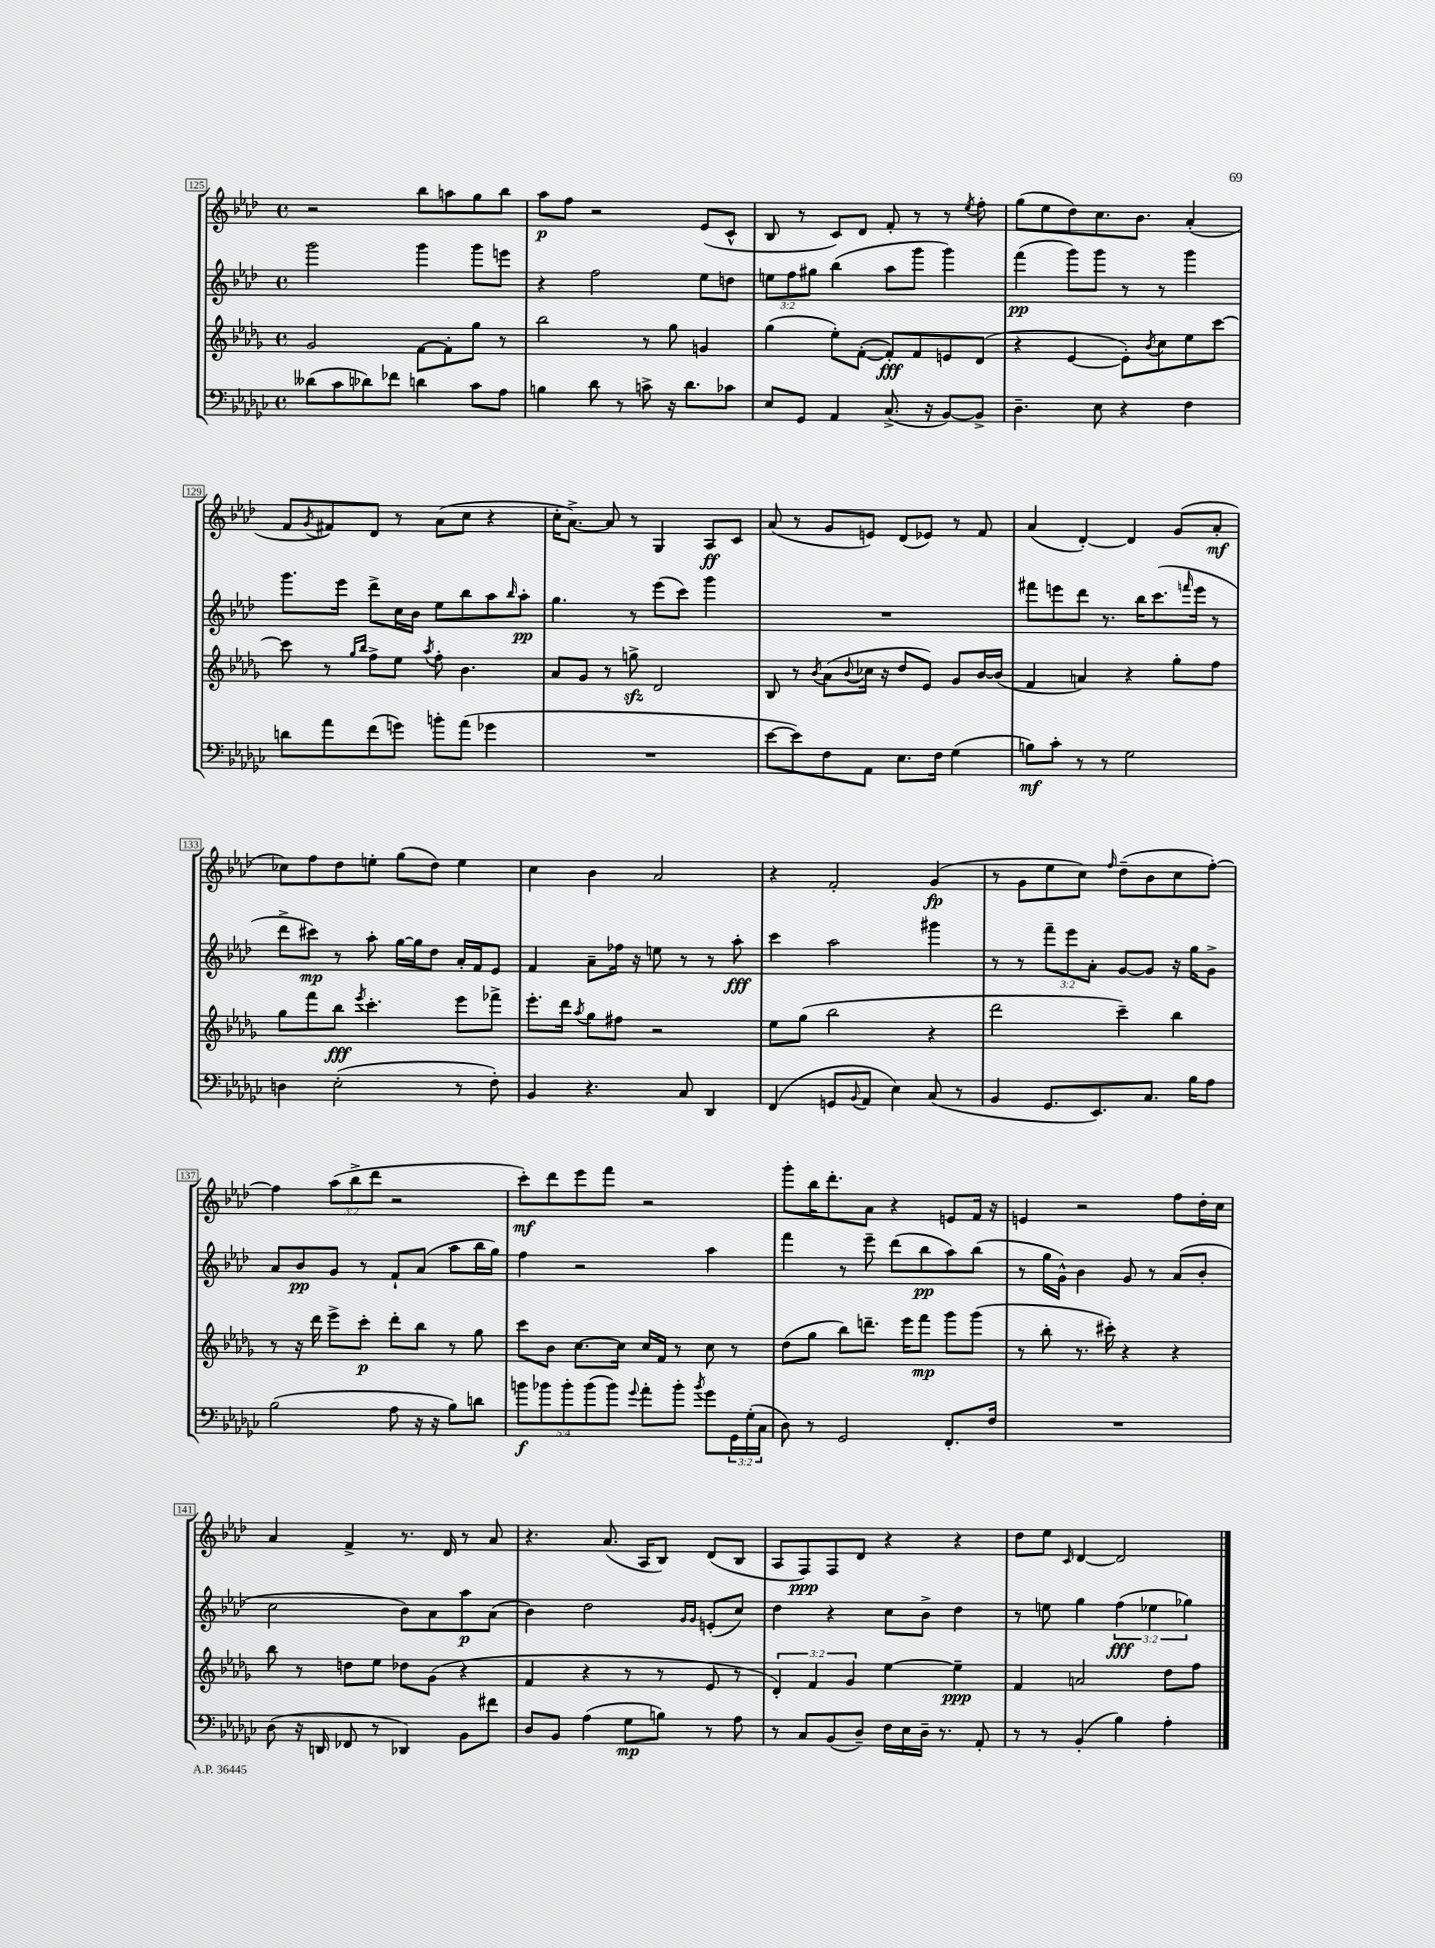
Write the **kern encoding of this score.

**kern	**dynam	**kern	**dynam	**kern	**dynam	**kern	**dynam
*part4	*part4	*part3	*part3	*part2	*part2	*part1	*part1
*staff4	*staff4	*staff3	*staff3	*staff2	*staff2	*staff1	*staff1
*clefF4	*	*clefG2	*	*clefG2	*	*clefG2	*
*k[b-e-a-d-g-c-]	*	*k[b-e-a-d-g-]	*	*k[b-e-a-d-]	*	*k[b-e-a-d-]	*
*M4/4	*	*M4/4	*	*M4/4	*	*M4/4	*
*met(c)	*	*met(c)	*	*met(c)	*	*met(c)	*
=125	=125	=125	=125	=125	=125	=125	=125
(8d--X\L	.	2g-/	.	2ggg\	.	2r	.
8c-\	.	.	.	.	.	.	.
8d-X\)	.	.	.	.	.	.	.
8f-X\J	.	.	.	.	.	.	.
4dn\	.	[8f\L	.	4ggg\	.	8bb-\L	.
.	.	8f'\]	.	.	.	8aan\	.
8c-\L	.	8gg-\J	.	8ggg\L	.	8gg\	.
8A-\J	.	8r	.	8eeen\J	.	8bb-\J	.
=126	=126	=126	=126	=126	=126	=126	=126
4Bn\	.	2bb-\	.	4r	.	8aa-\L	p
.	.	.	.	.	.	8ff\J	.
8d-\	.	.	.	2ff\	.	2r	.
8r	.	.	.	.	.	.	.
8cn^\	.	8r	.	.	.	.	.
16r	.	8gg-\	.	.	.	.	.
8.d-\L	.	.	.	.	.	.	.
.	.	4gn/	.	8ee-\L	.	(8e-/L	.
8c-X\J	.	.	.	8ddn\J	.	8c^^/J	.
=127	=127	=127	=127	=127	=127	=127	=127
8E-/L	.	(4gg-\	.	12een\L	.	8B-/	.
.	.	.	.	12ff\	.	.	.
8GG-/J	.	.	.	.	.	8r	.
.	.	.	.	12gg#X\J	.	.	.
4AA-/	.	8ee-'\L)	.	(4bb-\	.	8c/L)	.
.	.	([8f'\J	.	.	.	8d-/J	.
(8.C-^/	.	8f'/L])	fff	8aa-\L	.	8f'/	.
.	.	8f/	.	8ggg\J	.	8r	.
16r	.	.	.	.	.	.	.
[8BB-/L)	.	8en/	.	4ggg\)	.	8r	.
.	.	.	.	.	.	8qee-/	.
8BB-^/J]	.	(8d-/J	.	.	.	8ff'\	.
=128	=128	=128	=128	=128	=128	=128	=128
4.D-~\	.	4r	.	(4fff\	pp	(8gg\L	.
.	.	.	.	.	.	8ee-\	.
.	.	[4e-/	.	8ggg\L)	.	8dd-\)	.
8E-\	.	.	.	8ggg\J	.	8.cc\	.
4r	.	8e-'\L])	.	8r	.	.	.
.	.	.	.	.	.	8.b-\J	.
.	.	8qb-/	.	.	.	.	.
.	.	8cc\	.	8r	.	.	.
4F\	.	8ee-\	.	4ggg\	.	(4a-'/	.
.	.	[8ccc\J	.	.	.	.	.
!!LO:LB:g=z
=129	=129	=129	=129	=129	=129	=129	=129
8dn\L	.	8ccc\]	.	8.ggg\L	.	8f/L	.
.	.	.	.	.	.	8qg/	.
8a-\	.	8r	.	.	.	8f#X/)	.
.	.	.	.	16eee-\Jk	.	.	.
.	.	16qqgg-/LL	.	.	.	.	.
.	.	16qqbb-/JJ	.	.	.	.	.
(8f\	.	8ff^\L	.	8ddd-^\L	.	8d-/J	.
8gn\J)	.	8ee-\J	.	16cc\L	.	8r	.
.	.	.	.	16b-\JJ	.	.	.
.	.	8qaa-/	.	.	.	.	.
8bn'\L	.	8ff'\	.	8ee-\L	.	(8a-\L	.
(8a-\J	.	4.b-\	.	8bb-\	.	8cc\J	.
4g-X\	.	.	.	8aa-\	.	4r	.
.	.	.	.	16qqbb-/	.	.	.
.	.	.	.	8aa-'\J	pp	.	.
=130	=130	=130	=130	=130	=130	=130	=130
1r	.	8a-/L	.	4.gg\	.	16cc'\KL	.
.	.	.	.	.	.	[8.a-^\J)	.
.	.	8g-/J	.	.	.	.	.
.	.	8r	.	.	.	8a-/]	.
.	.	8ggnzz^\	.	8r	.	8r	.
.	.	2d-/	.	(8eee-\L	.	4G/	.
.	.	.	.	8ccc\J)	.	.	.
.	.	.	.	4ggg\	.	8A-/L	ff
.	.	.	.	.	.	8c/J	.
=131	=131	=131	=131	=131	=131	=131	=131
[8e-\L	.	8B-/	.	1r	.	(8a-/	.
8e-\])	.	8r	.	.	.	8r	.
.	.	8qb-/	.	.	.	.	.
8F\	.	(8a-\L	.	.	.	8g/L	.
.	.	8qqb-/	.	.	.	.	.
8AA-\J	.	16cc-X\Jk	.	.	.	8en/J)	.
.	.	16r	.	.	.	.	.
8.E-\L	.	8dd-/L	.	.	.	(8d-/L	.
.	.	8e-/J)	.	.	.	8e-X/J)	.
16F\Jk	.	.	.	.	.	.	.
(4G-\	.	8g-/L	.	.	.	8r	.
.	.	[16b-/L	.	.	.	8f/	.
.	.	(16b-/JJ]	.	.	.	.	.
=132	=132	=132	=132	=132	=132	=132	=132
8Bn\L)	mf	4f/	.	8fff#X\L	.	(4a-/	.
8c-'\J	.	.	.	8eeen\	.	.	.
8r	.	4an/)	.	8ddd-\J	.	[4d-'/)	.
8r	.	.	.	8.r	.	.	.
2G-\	.	4r	.	.	.	4d-/]	.
.	.	.	.	16bb-\KL	.	.	.
.	.	.	.	(8.ccc\	.	.	.
.	.	8gg-'\L	.	.	.	(8g/L	.
.	.	.	.	16qqfffn/	.	.	.
.	.	.	.	16eee\Jk	.	.	.
.	.	8ff\J	.	8r	.	8a-'/J	mf
!!LO:LB:g=z
=133	=133	=133	=133	=133	=133	=133	=133
4Dn\	.	8gg-\L	.	8ddd-^\L	.	8cc-X\L)	.
.	.	8fff\	.	8ccc#X\J)	mp	8ff\	.
(2E-'\	.	8bb-\J	fff	8r	.	8dd-\	.
.	.	8qeee-/	.	.	.	.	.
.	.	4.ccc'\	.	8aa-'\	.	8een'\J	.
.	.	.	.	[16gg\LL	.	(8gg\L	.
.	.	.	.	16gg\J]	.	.	.
.	.	.	.	8dd-\J	.	8dd-\J)	.
8r	.	8eee-\L	.	16a-'/LL	.	4ee\	.
.	.	.	.	16f/J	.	.	.
8F'\)	.	8fff-X^\J	.	8e-/J	.	.	.
=134	=134	=134	=134	=134	=134	=134	=134
4BB-/	.	8.eee-'\L	.	4f/	.	4cc\	.
.	.	16ddd-\Jk	.	.	.	.	.
.	.	8qaa-/	.	.	.	.	.
4.r	.	8gg-\L	.	8a-~\L	.	4b-\	.
.	.	8ff#X\J	.	16ff-X\Jk	.	.	.
.	.	.	.	16r	.	.	.
.	.	2r	.	8een\	.	2a-/	.
8C-/	.	.	.	8r	.	.	.
4DD-/	.	.	.	8r	.	.	.
.	.	.	.	8aa-'\	fff	.	.
=135	=135	=135	=135	=135	=135	=135	=135
(4FF/	.	8ee-\L	.	4ccc\	.	4r	.
.	.	(8gg-\J	.	.	.	.	.
8GGn/L	.	2bb-\	.	2aa-\	.	2f'/	.
8qqBB-/	.	.	.	.	.	.	.
8AA-/J	.	.	.	.	.	.	.
4E-\)	.	.	.	.	.	.	.
(8C-/	.	4r	.	4ggg#X\	.	(4g/	fp
8r	.	.	.	.	.	.	.
=136	=136	=136	=136	=136	=136	=136	=136
4BB-/	.	2ddd-\	.	8r	.	8r	.
.	.	.	.	8r	.	8g\L	.
8.GG-/L	.	.	.	12fff~\L	.	8ee-\	.
.	.	.	.	12eee-\	.	.	.
.	.	.	.	.	.	8cc\J)	.
.	.	.	.	12a-'\J	.	.	.
8.EE-/)	.	.	.	.	.	.	.
.	.	.	.	.	.	16qqff/	.
.	.	4ccc~\)	.	[8g/L	.	(8dd-~\L	.
8.C-/J	.	.	.	8g/J]	.	8b-\	.
.	.	4bb-\	.	16r	.	8cc\	.
16B-\KL	.	.	.	16gg\KL	.	.	.
8A-\J	.	.	.	8g^\J	.	[8ff'\J)	.
!!LO:LB:g=z
=137	=137	=137	=137	=137	=137	=137	=137
(2B-\	.	8r	.	8a-/L	.	4ff\]	.
.	.	16r	.	8b-/	pp	.	.
.	.	16ddd-\	.	.	.	.	.
.	.	8eee-^\L	.	8g/J	.	(12aa-\L	.
.	.	.	.	.	.	12bb-^\	.
.	.	8ccc'\J	p	8r	.	.	.
.	.	.	.	.	.	12ddd-\J	.
8A-\	.	8ddd-'\L	.	8f`/L	.	2r	.
16r	.	8bb-\J	.	(8a-/J	.	.	.
16r	.	.	.	.	.	.	.
8B-\L)	.	8r	.	8aa-\L	.	.	.
8dn\J	.	8gg-\	.	16bb-\L	.	.	.
.	.	.	.	16gg\JJ)	.	.	.
=138	=138	=138	=138	=138	=138	=138	=138
10bn\L	f	8ccc\L	.	4ff\	.	8ccc'\L)	mf
10b-X\	.	.	.	.	.	.	.
.	.	8b-\J	.	.	.	8ddd-\	.
10b-'\	.	.	.	.	.	.	.
.	.	[8.cc\L	.	2r	.	8eee-\	.
(10b-\	.	.	.	.	.	.	.
.	.	.	.	.	.	8fff\J	.
10b-\J)	.	.	.	.	.	.	.
.	.	16cc\Jk]	.	.	.	.	.
8qqg-/	.	.	.	.	.	.	.
8a-'\L	.	16cc/LL	.	.	.	2r	.
.	.	16f/JJ	.	.	.	.	.
8b-'\J	.	8r	.	.	.	.	.
8qb-/	.	.	.	.	.	.	.
8g-\L	.	8cc\	.	4aa-\	.	.	.
24GG-\L	.	8r	.	.	.	.	.
(24G-'\	.	.	.	.	.	.	.
24C-\JJ	.	.	.	.	.	.	.
=139	=139	=139	=139	=139	=139	=139	=139
8D-\)	.	(8dd-\L	.	4fff\	.	8ggg'\L	.
8r	.	8gg-\J	.	.	.	16bb-\K	.
.	.	.	.	.	.	8.ddd-'\	.
2GG-/	.	8bb-\L)	.	8r	.	.	.
.	.	8.dddn~\J	.	8eee-~\	.	8a-\J	.
.	.	.	.	(8ddd-\L	.	4r	.
.	.	16eee-\KL	.	.	.	.	.
.	.	8fff\J	mp	8bb-\	pp	.	.
8.FF'/L	.	8ggg-\L	.	8aa-\)	.	8en/L	.
.	.	(8ggg-\J	.	(8bb-\J	.	16f/Jk	.
16F/Jk	.	.	.	.	.	16r	.
=140	=140	=140	=140	=140	=140	=140	=140
1r	.	8r	.	8r	.	4en/	.
.	.	8bb-'\	.	16gg\LL	.	.	.
.	.	.	.	16g^^\JJ)	.	.	.
.	.	8.r	.	4b-\	.	2r	.
.	.	16ccc#X'\)	.	.	.	.	.
.	.	4r	.	8g/	.	.	.
.	.	.	.	8r	.	.	.
.	.	4r	.	(8a-/L	.	8ff\L	.
.	.	.	.	8b-'/J	.	16dd-'\L	.
.	.	.	.	.	.	16cc\JJ	.
!!LO:LB:g=z
=141	=141	=141	=141	=141	=141	=141	=141
(8D-\	.	8bb-\	.	2cc\	.	4a-/	.
16r	.	8r	.	.	.	.	.
16DDn/	.	.	.	.	.	.	.
8FF-X/	.	8ddn\L	.	.	.	4f^/	.
8r	.	8ee-\J	.	.	.	.	.
4DD-X/)	.	8dd-X\L	.	8b-\L)	.	8.r	.
.	.	(8g-\J	.	8a-\	.	.	.
.	.	.	.	.	.	16d-/	.
8BB-\L	.	4r	.	8aa-\	p	8r	.
8f#X\J	.	.	.	(8a-\J	.	8a-/	.
=142	=142	=142	=142	=142	=142	=142	=142
8D-/L	.	4f/	.	4b-\)	.	4.r	.
8BB-/J	.	.	.	.	.	.	.
(4A-\	.	4r	.	2dd-\	.	.	.
.	.	.	.	.	.	(8.a-/	.
8G-\L	mp	8r	.	.	.	.	.
.	.	.	.	.	.	16A-/KL	.
8Bn\J)	.	8r	.	.	.	8B-/J)	.
.	.	.	.	16qqg/LL	.	.	.
.	.	.	.	16qqg/JJ	.	.	.
8r	.	8e-/	.	(8en'/L	.	(8d-/L	.
8A-\	.	8r	.	8cc/J)	.	8B-/J	.
=143	=143	=143	=143	=143	=143	=143	=143
8r	.	6d-'/)	.	4dd-\	.	8A-/L	.
8C-/L	.	.	.	.	.	8F/)	ppp
.	.	6f/	.	.	.	.	.
(8BB-/	.	.	.	4r	.	8F/	.
.	.	6g-/	.	.	.	.	.
8D-~/J)	.	.	.	.	.	8d-/J	.
16F\LL	.	[4ee-\	.	8cc\L	.	4r	.
16E-\	.	.	.	.	.	.	.
16D-~\JJ	.	.	.	8b-^\J	.	.	.
8.r	.	.	.	.	.	.	.
.	.	4ee-~\]	ppp	4dd-\	.	4r	.
8AA-'/	.	.	.	.	.	.	.
=144	=144	=144	=144	=144	=144	=144	=144
8r	.	4f/	.	8r	.	8dd-\L	.
8r	.	.	.	8een\	.	8ee-\J	.
.	.	.	.	.	.	16qqc/	.
(4BB-'/	.	2an/	.	4gg\	.	[4d-/	.
4B-\)	.	.	.	(6ff\	fff	2d-/]	.
.	.	.	.	6ee-X\	.	.	.
4A-'\	.	8dd-\L	.	.	.	.	.
.	.	.	.	6gg-X\)	.	.	.
.	.	8ff\J	.	.	.	.	.
==	==	==	==	==	==	==	==
*-	*-	*-	*-	*-	*-	*-	*-
